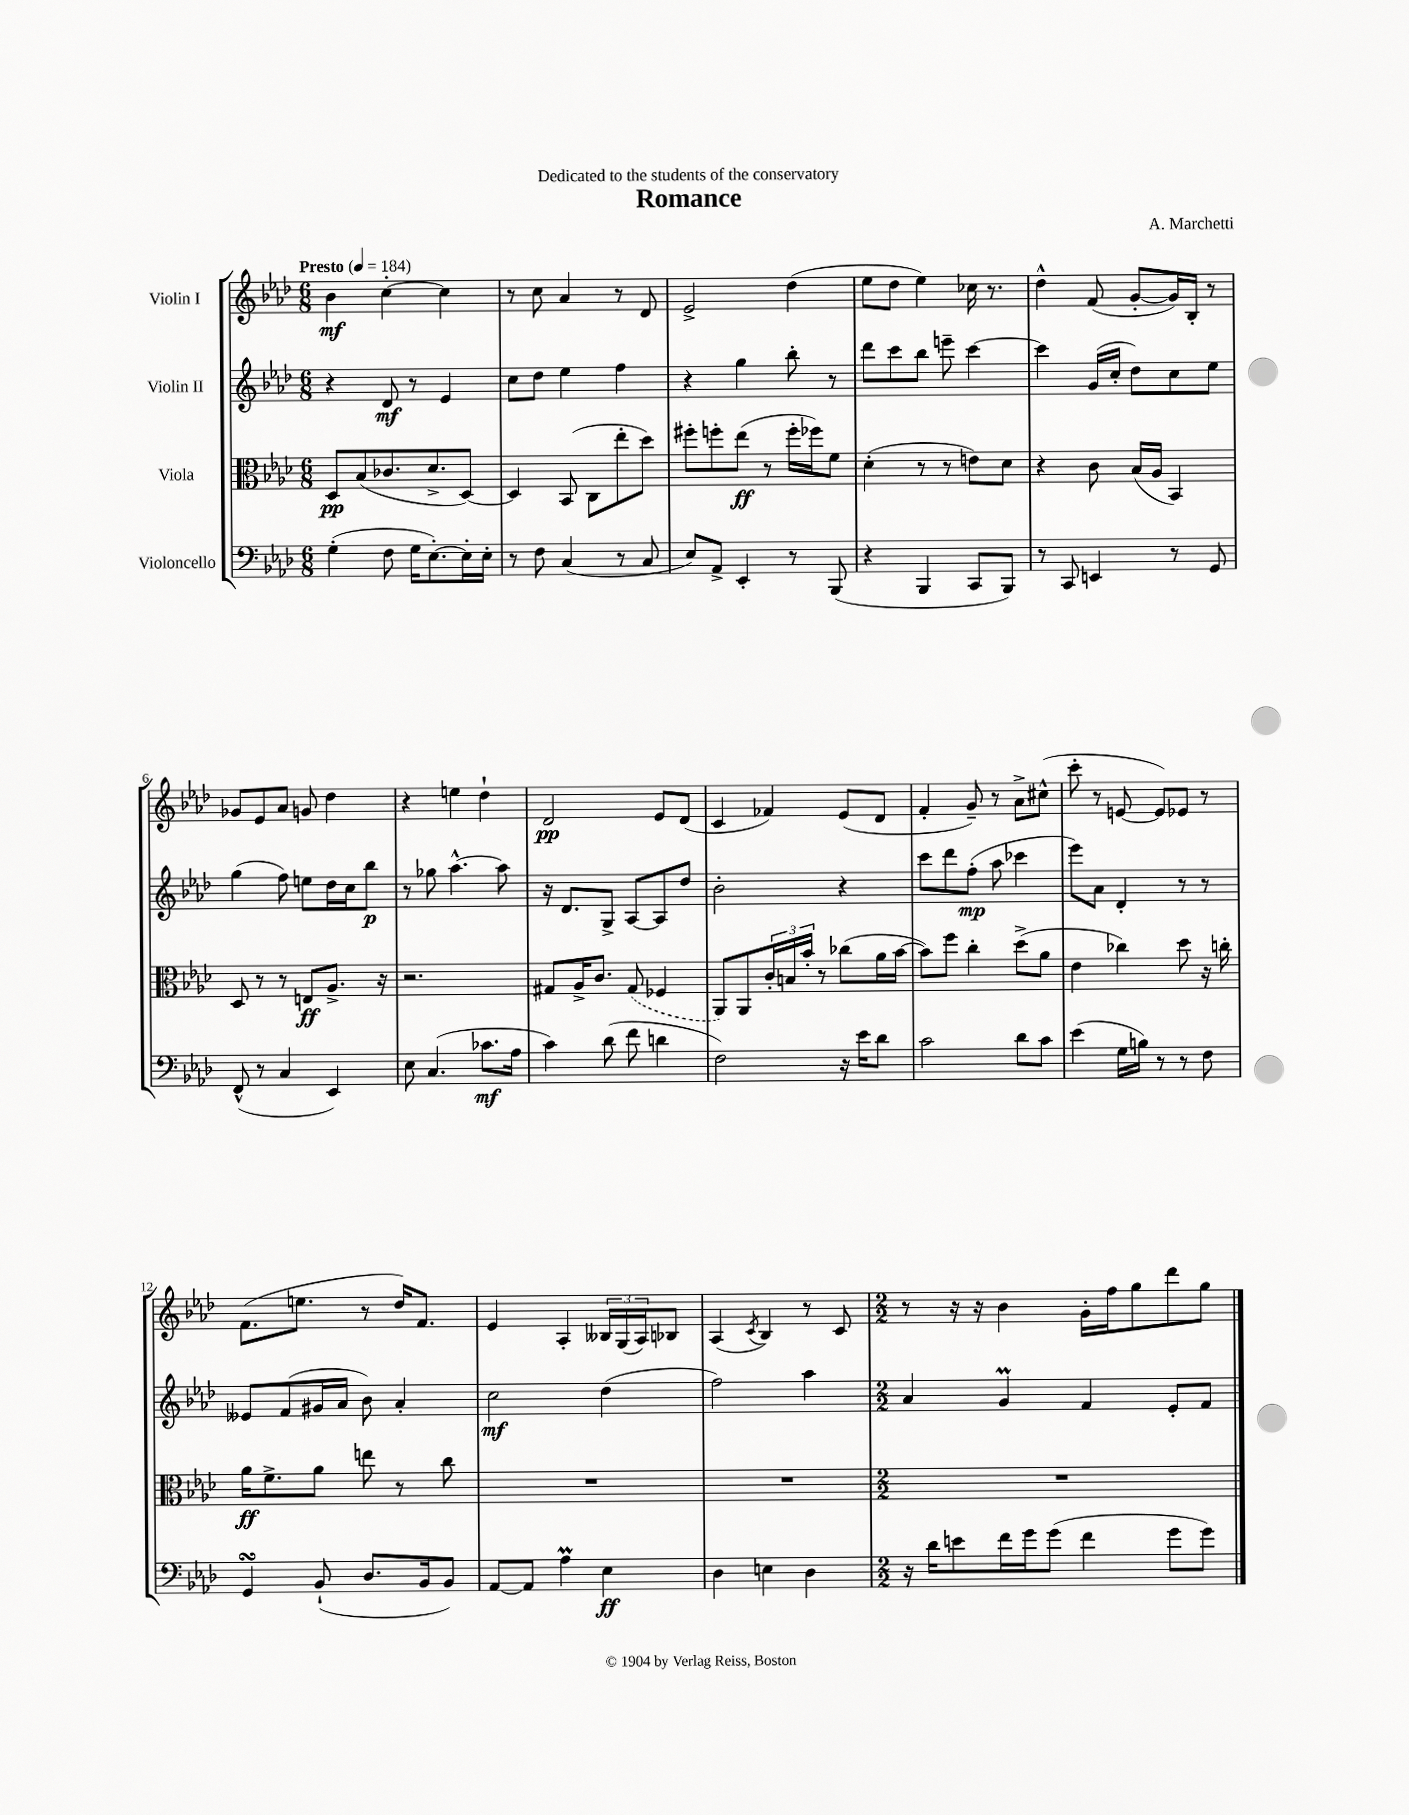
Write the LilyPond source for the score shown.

\header { title = "Romance" composer = "A. Marchetti" dedication = "Dedicated to the students of the conservatory" }
<<
\new StaffGroup <<
\new Staff = "s0" \with { instrumentName = "Violin I" } {
    \clef treble \key aes \major \numericTimeSignature \time 6/8 \tempo "Presto" 4 = 184
    bes'4\mf c''4~-. c''4 |
    r8 c''8 aes'4 r8 des'8 |
    ees'2-> des''4( |
    ees''8 des''8 ees''4) ces''16 r8. |
    des''4-^ f'8( g'8~-. g'16) bes16-. r8 |
    ges'8 ees'8 aes'8 g'8 des''4 |
    r4 e''4 des''4-! |
    des'2\pp ees'8 des'8( |
    c'4 fes'4) ees'8( des'8 |
    f'4-. g'8--) r8 aes'8-> cis''8-^( |
    c'''8-. r8 e'8~ e'8) ees'8 r8 |
    f'8.( e''8. r8 des''16) f'8. |
    ees'4 aes4-. \tuplet 3/2 { beses16 g16( aes16) } bes8 |
    aes4( \acciaccatura { c'8 } bes4) r8 c'8 |
    \numericTimeSignature \time 2/2 r8 r16 r16 bes'4 g'16-. f''16 g''8 des'''8 g''8 \bar "|." |
}
\new Staff = "s1" \with { instrumentName = "Violin II" } {
    \clef treble \key aes \major \numericTimeSignature \time 6/8
    r4 des'8\mf r8 ees'4 |
    c''8 des''8 ees''4 f''4 |
    r4 g''4 bes''8-. r8 |
    des'''8 c'''8 bes''8 e'''8-- c'''4~ |
    c'''4 g'16( c''16-. des''8) c''8 ees''8 |
    g''4( f''8) e''8 des''16 c''16 bes''8\p |
    r8 ges''8 aes''4.~-^ aes''8 |
    r16 des'8. g8-> aes8~ aes8 des''8 |
    bes'2-. r4 |
    c'''8 des'''8 f''8-.\mp( aes''8 ces'''4 |
    ees'''8) aes'8 des'4-. r8 r8 |
    eeses'8 f'8( gis'16 aes'16 bes'8) aes'4-. |
    c''2\mf des''4( |
    f''2) aes''4 |
    \numericTimeSignature \time 2/2 aes'4 g'4\prall f'4 ees'8-. f'8 \bar "|." |
}
\new Staff = "s2" \with { instrumentName = "Viola" } {
    \clef alto \key aes \major \numericTimeSignature \time 6/8
    des8\pp bes8( ces'8. des'8.-> des8~) |
    des4 bes,8( c8 ees''8-. des''8) |
    fis''8-. f''8-. ees''8\ff( r8 f''16-. fes''16) f'8 |
    des'4-.( r8 r8 e'8) des'8 |
    r4 c'8 bes16( aes16 bes,4) |
    des8 r8 r8 e8\ff aes8.-> r16 |
    r2. |
    gis8 aes16-> c'8. \once \slurDashed gis8( fes4 |
    aes,8) aes,8 \tuplet 3/2 { c'16-. b16 bes'16-. } r8 ces''8( aes'16 bes'16~ |
    bes'8) f''8 c''4-. des''8->( aes'8 |
    ees'4 ces''4) des''8 r16 c''16-. |
    aes'16\ff f'8.-> aes'8 e''8 r8 c''8 |
    R2. |
    R2. |
    \numericTimeSignature \time 2/2 R1 \bar "|." |
}
\new Staff = "s3" \with { instrumentName = "Violoncello" } {
    \clef bass \key aes \major \numericTimeSignature \time 6/8
    g4-.( f8 g16 ees8.~-.) ees16-. ees16-. |
    r8 f8 c4( r8 c8 |
    ees8) aes,8-> ees,4-. r8 bes,,8( |
    r4 bes,,4 c,8 bes,,8) |
    r8 c,8 e,4 r8 g,8 |
    f,8-^( r8 c4 ees,4) |
    ees8 c4.( ces'8.\mf aes16 |
    c'4) des'8( f'8 d'4 |
    f2) r16 ees'16 des'8 |
    c'2 des'8 c'8 |
    ees'4( g16 b16) r8 r8 f8 |
    g,4\turn bes,8-!( des8. bes,16 bes,8) |
    aes,8~ aes,8 aes4\prall ees4\ff |
    des4 e4 des4 |
    \numericTimeSignature \time 2/2 r16 des'16 e'8 f'16 g'16 g'8( f'4 g'8 g'8) \bar "|." |
}
>>
>>
